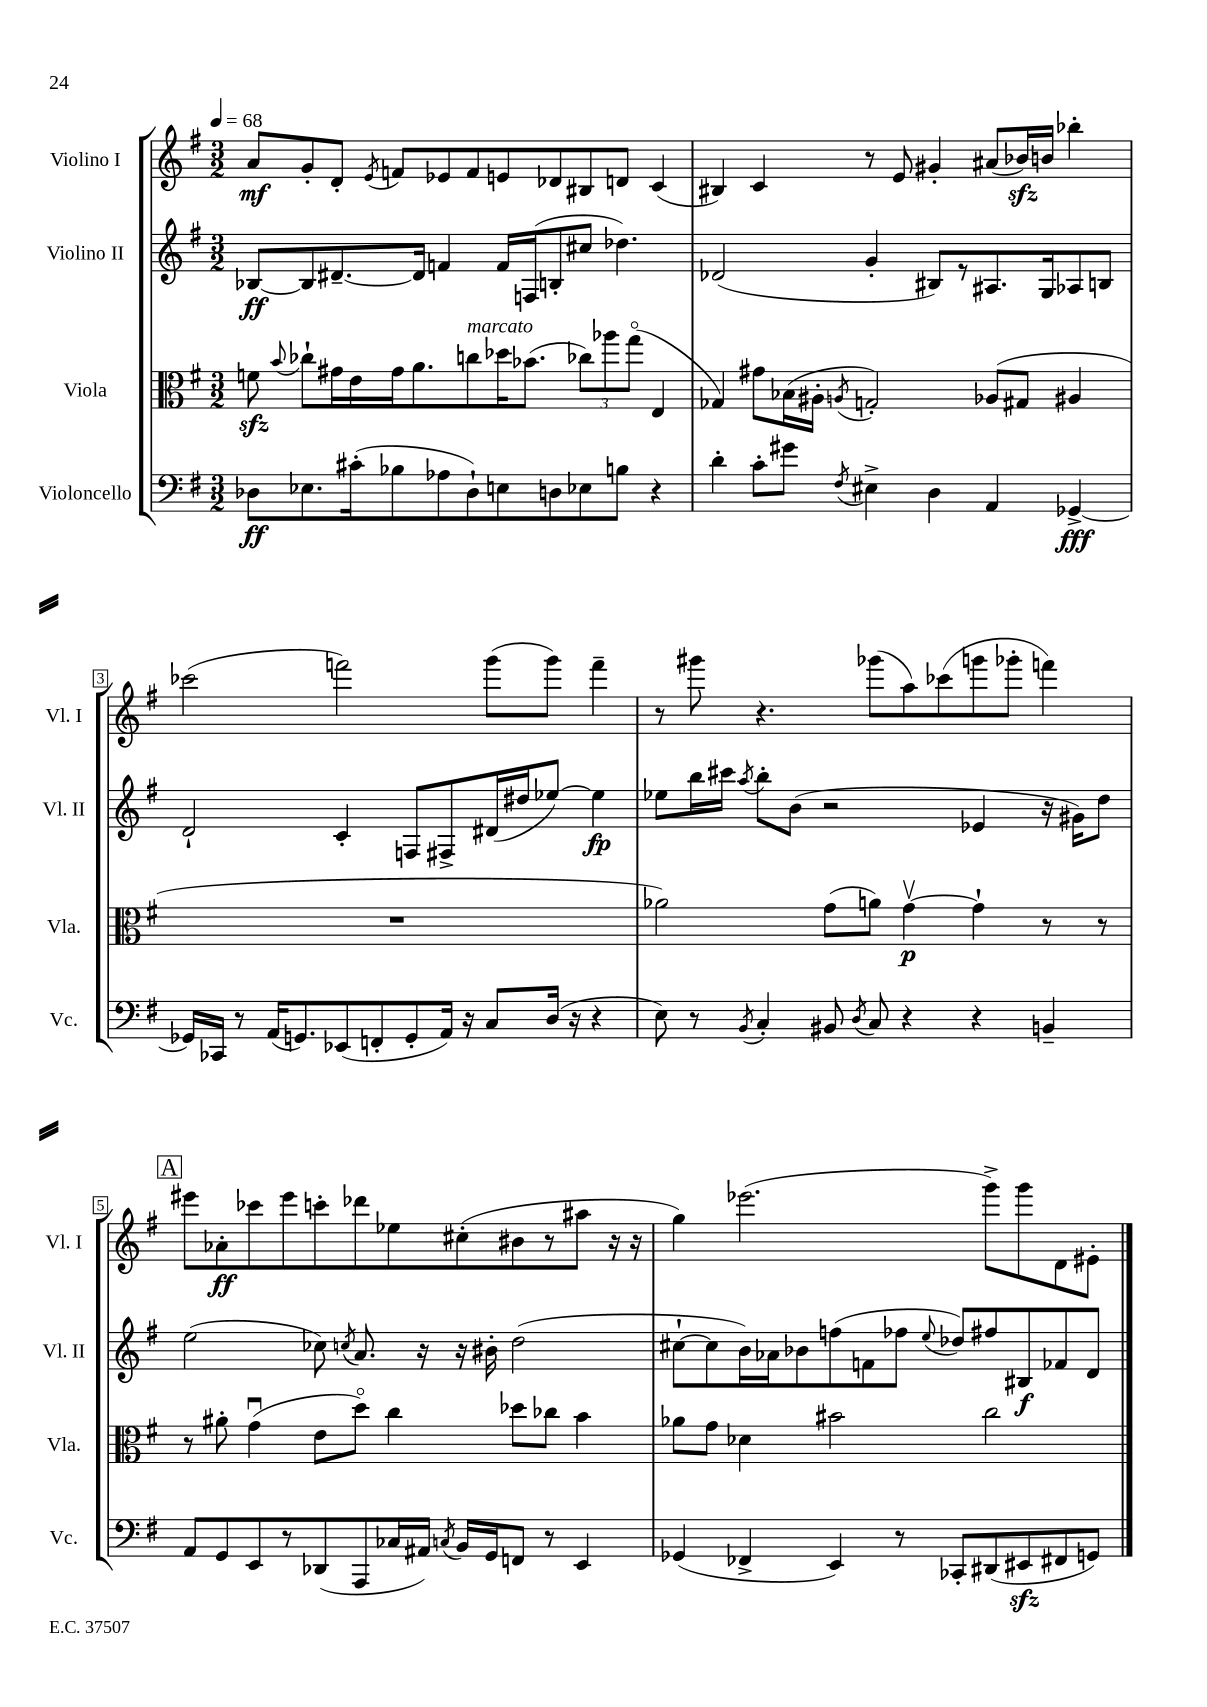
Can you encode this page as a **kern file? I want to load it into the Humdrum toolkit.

**kern	**dynam	**kern	**dynam	**kern	**dynam	**kern	**dynam
*part4	*part4	*part3	*part3	*part2	*part2	*part1	*part1
*staff4	*staff4	*staff3	*staff3	*staff2	*staff2	*staff1	*staff1
*I"Violoncello	*	*I"Viola	*	*I"Violino II	*	*I"Violino I	*
*I'Vc.	*	*I'Vla.	*	*I'Vl. II	*	*I'Vl. I	*
*clefF4	*	*clefC3	*	*clefG2	*	*clefG2	*
*k[f#]	*	*k[f#]	*	*k[f#]	*	*k[f#]	*
*M3/2	*	*M3/2	*	*M3/2	*	*M3/2	*
*MM68	*	*MM68	*	*MM68	*	*MM68	*
=1	=1	=1	=1	=1	=1	=1	=1
8D-X\L	ff	8fnzz\	.	[8B-X/L	ff	8a/L	mf
.	.	8qqb/	.	.	.	.	.
8.E-X\	.	8cc-X`\L	.	8B-/]	.	8g'/	.
.	.	16g#X\L	.	[8.d#X~/	.	8d'/J	.
(16c#X'\k	.	16e\	.	.	.	.	.
.	.	.	.	.	.	8qe/	.
8B-X\	.	16g#\J	.	.	.	8fn/L	.
.	.	8.a\	.	16d#/Jk]	.	.	.
8A-X\	.	.	.	4fn/	.	8e-X/	.
!	!	!LO:TX:a:i:t=marcato	!	!	!	!	!
8D-`\)	.	8ccn\	.	.	.	8f/	.
8En\	.	16dd-X\K	.	16f/LL	.	8en/	.
.	.	(8.b-X\J	.	(16Fn/J	.	.	.
8Dn\	.	.	.	8Bn'/	.	8d-X/	.
8E-X\	.	12cc-X\L)	.	8cc#X/J	.	8B#X/	.
.	.	12aa-X\	.	.	.	.	.
8Bn\J	.	.	.	4.dd-X\)	.	8dn/J	.
.	.	(12gg\J	.	.	.	.	.
4r	.	4E/	.	.	.	(4c/	.
=2	=2	=2	=2	=2	=2	=2	=2
4d'\	.	4G-X/)	.	(2d-X/	.	4B#X/)	.
8c'\L	.	8g#X\L	.	.	.	4c/	.
8g#X\J	.	(16B-X\L	.	.	.	.	.
.	.	16A#X'\JJ	.	.	.	.	.
8qF#/	.	8qAn/	.	.	.	.	.
4E#X^\	.	2Gn'/)	.	4g'/	.	8r	.
.	.	.	.	.	.	8e/	.
4D\	.	.	.	8B#X/L)	.	4g#X'/	.
.	.	.	.	8r	.	.	.
4AA/	.	(8A-X/L	.	8.A#X/	.	(8a#X/L	.
.	.	8G#X/J	.	.	.	16b-Xzz/L)	.
.	.	.	.	16G/k	.	16bn/JJ	.
[4GG-X^/	fff	4A#X/	.	8A-X/	.	4bb-X'\	.
.	.	.	.	8Bn/J	.	.	.
!!LO:LB:g=z
=3	=3	=3	=3	=3	=3	=3	=3
16GG-X/LL]	.	1.r	.	2d`/	.	(2ccc-X\	.
16CC-X/JJ	.	.	.	.	.	.	.
8r	.	.	.	.	.	.	.
(16AA/KL	.	.	.	.	.	.	.
8.GGn/)	.	.	.	.	.	.	.
(8EE-X/	.	.	.	4c'/	.	2fffn\)	.
8FFn'/	.	.	.	.	.	.	.
8GG'/	.	.	.	8Fn/L	.	.	.
16AA/Jk)	.	.	.	8F#X^/	.	.	.
16r	.	.	.	.	.	.	.
8C/L	.	.	.	(16d#X/L	.	(8ggg\L	.
.	.	.	.	16dd#X/J	.	.	.
(16D/Jk	.	.	.	[8ee-X/J)	.	8ggg\J)	.
16r	.	.	.	.	.	.	.
4r	.	.	.	4ee-\]	fp	4fff~\	.
=4	=4	=4	=4	=4	=4	=4	=4
8E\)	.	2a-X\)	.	8ee-X\L	.	8r	.
8r	.	.	.	16bb\L	.	8ggg#X\	.
.	.	.	.	16ccc#X\JJ	.	.	.
8qBB/	.	.	.	8qaa/	.	.	.
4C'/	.	.	.	8bb'\L	.	4.r	.
.	.	.	.	(8b\J	.	.	.
8BB#X/	.	(8g\L	.	2r	.	.	.
8qD/	.	.	.	.	.	.	.
8C/	.	8an\J)	.	.	.	(8ggg-X\L	.
4r	.	[4gv\	p	.	.	8aa\)	.
.	.	.	.	.	.	(8ccc-X\	.
4r	.	4g`\]	.	4e-X/	.	8gggn\	.
.	.	.	.	.	.	8ggg-X'\J	.
4BBn~/	.	8r	.	16r	.	4fffn\)	.
.	.	.	.	16g#X\KL)	.	.	.
.	.	8r	.	8dd\J	.	.	.
!!LO:LB:g=z
!!LO:REH:place=s1:t=A
=5	=5	=5	=5	=5	=5	=5	=5
8AA/L	.	8r	.	(2ee\	.	8eee#X\L	.
8GG/	.	8a#X'\	.	.	.	8a-X'\	ff
8EE/	.	(4gu\	.	.	.	8ccc-X\	.
8r	.	.	.	.	.	8eee#\	.
(8DD-X/	.	8e\L	.	8cc-X\)	.	8cccn'\	.
.	.	.	.	8qccn/	.	.	.
8AAA/	.	8dd\J)	.	8.a/	.	8ddd-X\	.
16C-X/L	.	4cc\	.	.	.	8ee-X\	.
16AA#X/JJ)	.	.	.	16r	.	.	.
8qCn/	.	.	.	.	.	.	.
16BB/LL	.	.	.	16r	.	(8cc#X'\	.
16GG/J	.	.	.	16b#X'\	.	.	.
8FFn/J	.	8dd-X\L	.	(2dd\	.	8b#X\	.
8r	.	8cc-X\J	.	.	.	8r	.
4EE/	.	4b\	.	.	.	8aa#X\J	.
.	.	.	.	.	.	16r	.
.	.	.	.	.	.	16r	.
=6	=6	=6	=6	=6	=6	=6	=6
(4GG-X/	.	8a-X\L	.	[8cc#X`\L	.	4gg\)	.
.	.	8g\J	.	8cc#\]	.	.	.
4FF-X^/	.	4d-X\	.	16b\L)	.	(2.eee-X\	.
.	.	.	.	16a-X\J	.	.	.
.	.	.	.	8b-X\	.	.	.
4EE/)	.	2b#X\	.	(8ffn\	.	.	.
.	.	.	.	8fn\	.	.	.
8r	.	.	.	8ff-X\J	.	.	.
.	.	.	.	8qqee/	.	.	.
8CC-X'/L	.	.	.	8dd-X/L)	.	.	.
(8DD#X/	.	2cc\	.	8ff#X/	.	8ggg^\L)	.
8EE#Xzz/	.	.	.	8B#X/	f	8ggg\	.
8FF#X/	.	.	.	8f-X/	.	8d\	.
8GGn/J)	.	.	.	8d/J	.	8e#X'\J	.
==	==	==	==	==	==	==	==
*-	*-	*-	*-	*-	*-	*-	*-
